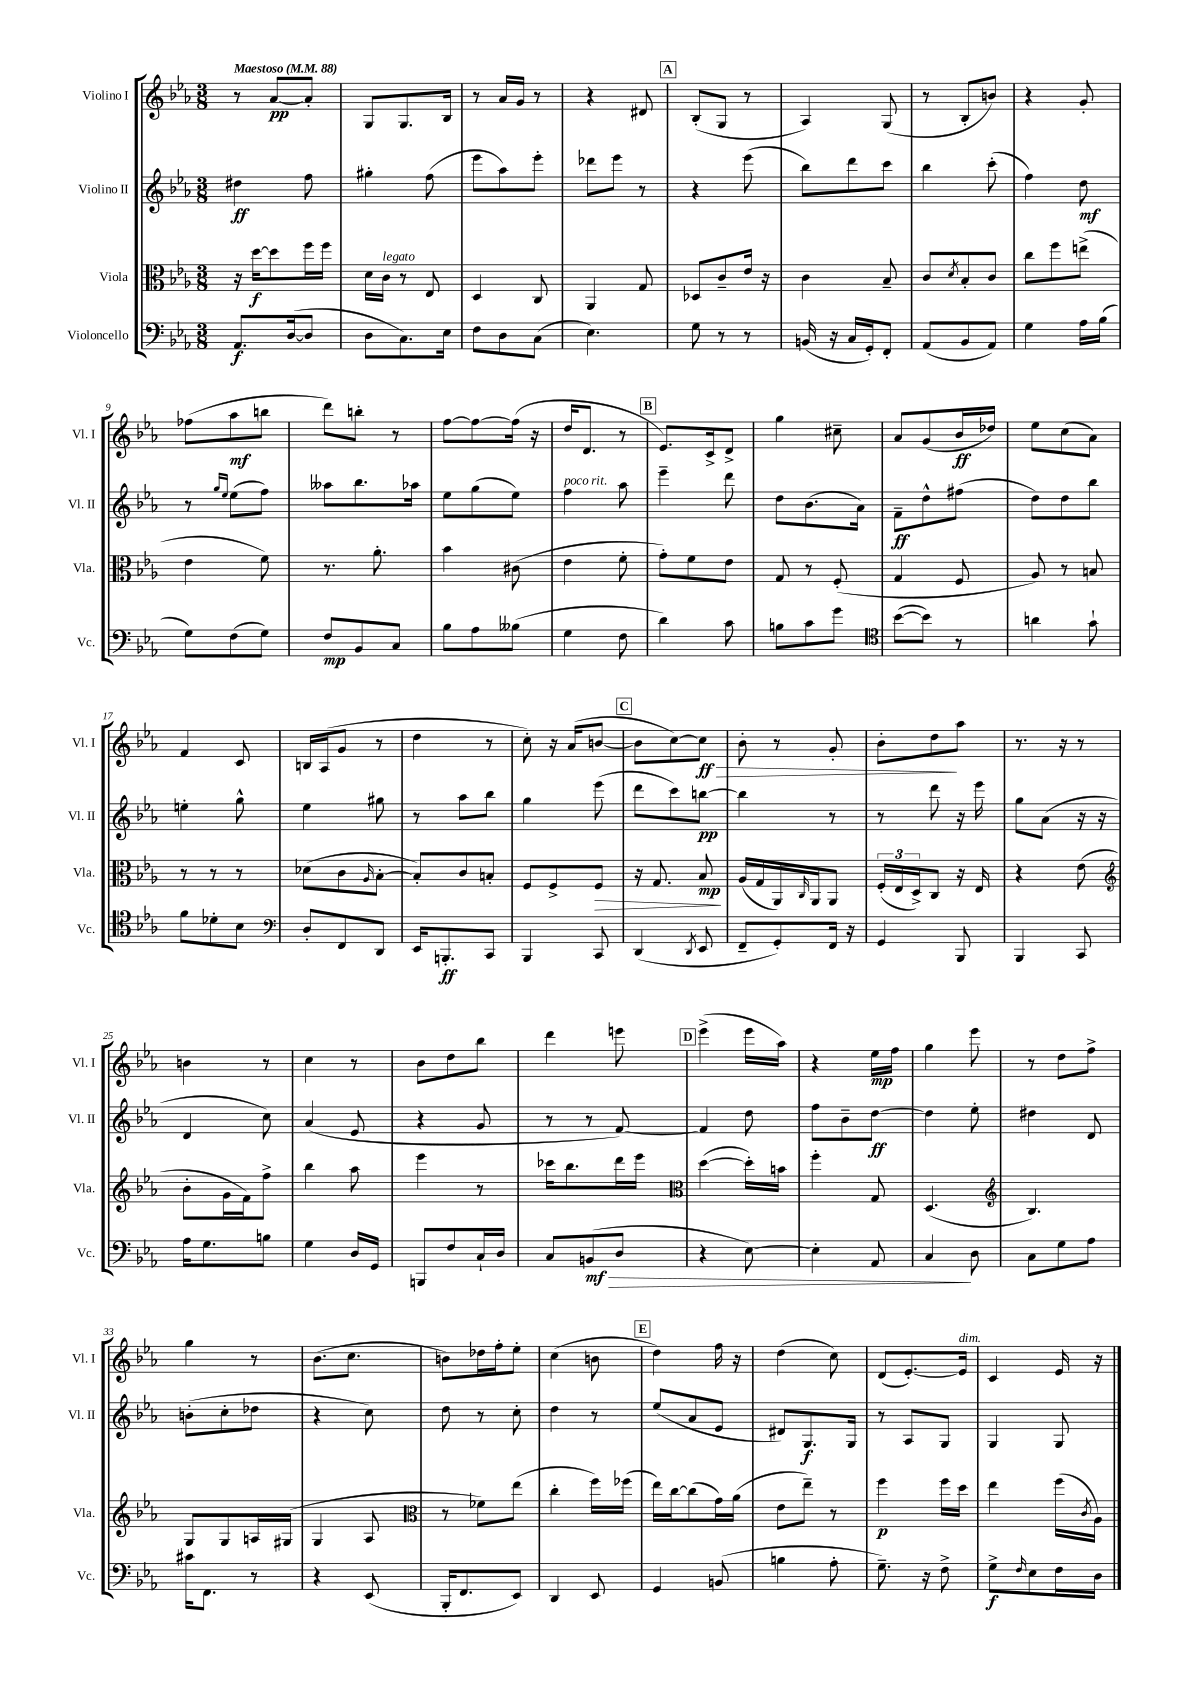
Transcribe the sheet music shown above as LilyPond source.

<<
\new StaffGroup <<
\new Staff = "s0" \with { instrumentName = "Violino I" shortInstrumentName = "Vl. I" } {
    \clef treble \key ees \major \numericTimeSignature \time 3/8 \tempo "Maestoso" 4 = 88
    r8 aes'8~\pp aes'8-. |
    g8 g8. bes16 |
    r8 aes'16 g'16 r8 |
    r4 dis'8 |
    \mark \markup { \box "A" } bes8-.( g8 r8 |
    aes4) g8( |
    r8 bes8-. b'8) |
    r4 g'8-. |
    fes''8( aes''8\mf b''8 |
    d'''8) b''8-. r8 |
    f''8~ f''8~ f''16( r16 |
    d''16 d'8. r8 |
    \mark \markup { \box "B" } ees'8.) c'16-> d'8-> |
    g''4 cis''8-- |
    aes'8 g'8( bes'16\ff des''16) |
    ees''8 c''8( aes'8) |
    f'4 c'8 |
    b16 aes16( g'8 r8 |
    d''4 r8 |
    c''8-.) r16 aes'16( b'8~ |
    \mark \markup { \box "C" } b'8 c''8~) c''8\ff\> |
    bes'8-. r8 g'8-. |
    bes'8-. d''8\! aes''8 |
    r8. r16 r8 |
    b'4 r8 |
    c''4 r8 |
    bes'8 d''8 bes''8 |
    d'''4 e'''8 |
    \mark \markup { \box "D" } ees'''4->( ees'''16 aes''16) |
    r4 ees''16\mp f''16 |
    g''4 ees'''8 |
    r8 d''8 f''8-> |
    g''4 r8 |
    bes'8.( c''8. |
    b'8) des''16 f''16-. ees''8-. |
    c''4( b'8 |
    \mark \markup { \box "E" } d''4) f''16 r16 |
    d''4( c''8) |
    d'8( ees'8.~-.) ees'16^\markup { \italic "dim." } |
    c'4 ees'16 r16 \bar "|." |
}
\new Staff = "s1" \with { instrumentName = "Violino II" shortInstrumentName = "Vl. II" } {
    \clef treble \key ees \major \numericTimeSignature \time 3/8
    dis''4\ff f''8 |
    gis''4-. f''8( |
    ees'''8 aes''8) ees'''8-. |
    des'''8 ees'''8 r8 |
    \mark \markup { \box "A" } r4 ees'''8( |
    bes''8) d'''8 c'''8 |
    bes''4 c'''8-.( |
    f''4) d''8\mf |
    r8 \grace { g''16 ees''16 } ees''8( f''8) |
    aeses''8 bes''8. aes''16 |
    ees''8 g''8( ees''8) |
    f''4^\markup { \italic "poco rit." } aes''8 |
    \mark \markup { \box "B" } ees'''4-- d'''8 |
    d''8 bes'8.( aes'16) |
    f'8--\ff d''8-^ fis''8( |
    d''8) d''8 bes''8 |
    e''4-. g''8-^ |
    ees''4 gis''8 |
    r8 aes''8 bes''8 |
    g''4 ees'''8( |
    \mark \markup { \box "C" } d'''8 c'''8) b''8~\pp |
    b''4 r8 |
    r8 d'''8 r16 ees'''16 |
    g''8 aes'8( r16 r16 |
    d'4 c''8) |
    aes'4( ees'8 |
    r4 g'8 |
    r8 r8 f'8~) |
    \mark \markup { \box "D" } f'4 d''8 |
    f''8 bes'8-- d''8~\ff |
    d''4 ees''8-. |
    dis''4 d'8 |
    b'8-.( c''8-. des''8 |
    r4 c''8) |
    d''8 r8 c''8-. |
    d''4 r8 |
    \mark \markup { \box "E" } ees''8( aes'8 ees'8 |
    dis'8) g8.\f g16 |
    r8 aes8 g8 |
    g4 g8 \bar "|." |
}
\new Staff = "s2" \with { instrumentName = "Viola" shortInstrumentName = "Vla." } {
    \clef alto \key ees \major \numericTimeSignature \time 3/8
    r16 d''16~\f d''8 f''16 f''16 |
    d'16 c'16^\markup { \italic "legato" } r8 ees8 |
    d4 c8 |
    aes,4 g8 |
    \mark \markup { \box "A" } des8 c'8-- ees'16 r16 |
    c'4 bes8-- |
    c'8 \acciaccatura { d'8 } bes8-. c'8 |
    c''8 f''8 e''8->( |
    ees'4 f'8) |
    r8. aes'8.-. |
    bes'4 cis'8( |
    ees'4 f'8-. |
    \mark \markup { \box "B" } g'8-.) f'8 ees'8 |
    g8 r8 f8-.( |
    g4 f8 |
    aes8) r8 b8 |
    r8 r8 r8 |
    des'8( c'8 \grace { aes16 } bes8~-. |
    bes8-.) c'8 b8-. |
    f8 f8-> f8\> |
    \mark \markup { \box "C" } r16 g8. bes8\mp\! |
    aes16( g16 aes,16) \grace { c16 } aes,16 aes,8 |
    \tuplet 3/2 { f16-.( ees16 d16->) } c8 r16 ees16 |
    r4 ees'8( |
    \clef treble bes'8-. g'16 f'16) f''8-> |
    bes''4 aes''8 |
    ees'''4 r8 |
    ces'''16 bes''8. d'''16 ees'''16 |
    \mark \markup { \box "D" } \clef alto d''4~( d''16-.) b'16 |
    f''4-. g8 |
    d4.( |
    \clef treble bes4.) |
    g8 g8 a16 gis16( |
    g4 aes8 |
    \clef alto r8 fes'8) ees''8( |
    c''4-. f''16) fes''16( |
    \mark \markup { \box "E" } ees''16) c''16~ c''8( g'16) aes'16( |
    ees'8 ees''8--) r8 |
    f''4\p f''16 d''16 |
    ees''4 f''16( \acciaccatura { c'8 } aes16) \bar "|." |
}
\new Staff = "s3" \with { instrumentName = "Violoncello" shortInstrumentName = "Vc." } {
    \clef bass \key ees \major \numericTimeSignature \time 3/8
    aes,8.\f d16~( d8 |
    d8 c8.) ees16 |
    f8 d8 c8( |
    ees4.) |
    \mark \markup { \box "A" } g8 r8 r8 |
    b,16( r16 c16 g,16-.) f,8-. |
    aes,8( bes,8 aes,8) |
    g4 aes16 bes16( |
    g8) f8( g8) |
    f8\mp bes,8 c8 |
    bes8 aes8 beses8( |
    g4 f8 |
    \mark \markup { \box "B" } d'4) c'8 |
    b8 c'8 g'8 |
    \clef tenor bes'8~( bes'8) r8 |
    a'4 g'8-! |
    f'8 des'8-. bes8 |
    \clef bass d8-. f,8 d,8 |
    ees,16 b,,8.-.\ff c,8 |
    bes,,4 c,8 |
    \mark \markup { \box "C" } d,4( \acciaccatura { d,8 } ees,8 |
    f,8-- g,8-.) f,16 r16 |
    g,4 bes,,8 |
    bes,,4 c,8 |
    aes16 g8. b8 |
    g4 d16 g,16 |
    b,,8 f8 c16-! d16 |
    c8 b,8\mf\>( d8 |
    \mark \markup { \box "D" } r4 ees8~) |
    ees4-. aes,8 |
    c4\! d8 |
    c8 g8 aes8 |
    cis'16 f,8. r8 |
    r4 ees,8( |
    bes,,16-. f,8. ees,8) |
    d,4 ees,8 |
    \mark \markup { \box "E" } g,4 b,8( |
    b4 aes8-. |
    g8.--) r16 f8-> |
    g8->\f \grace { f16 } ees8 f16 d16 \bar "|." |
}
>>
>>
